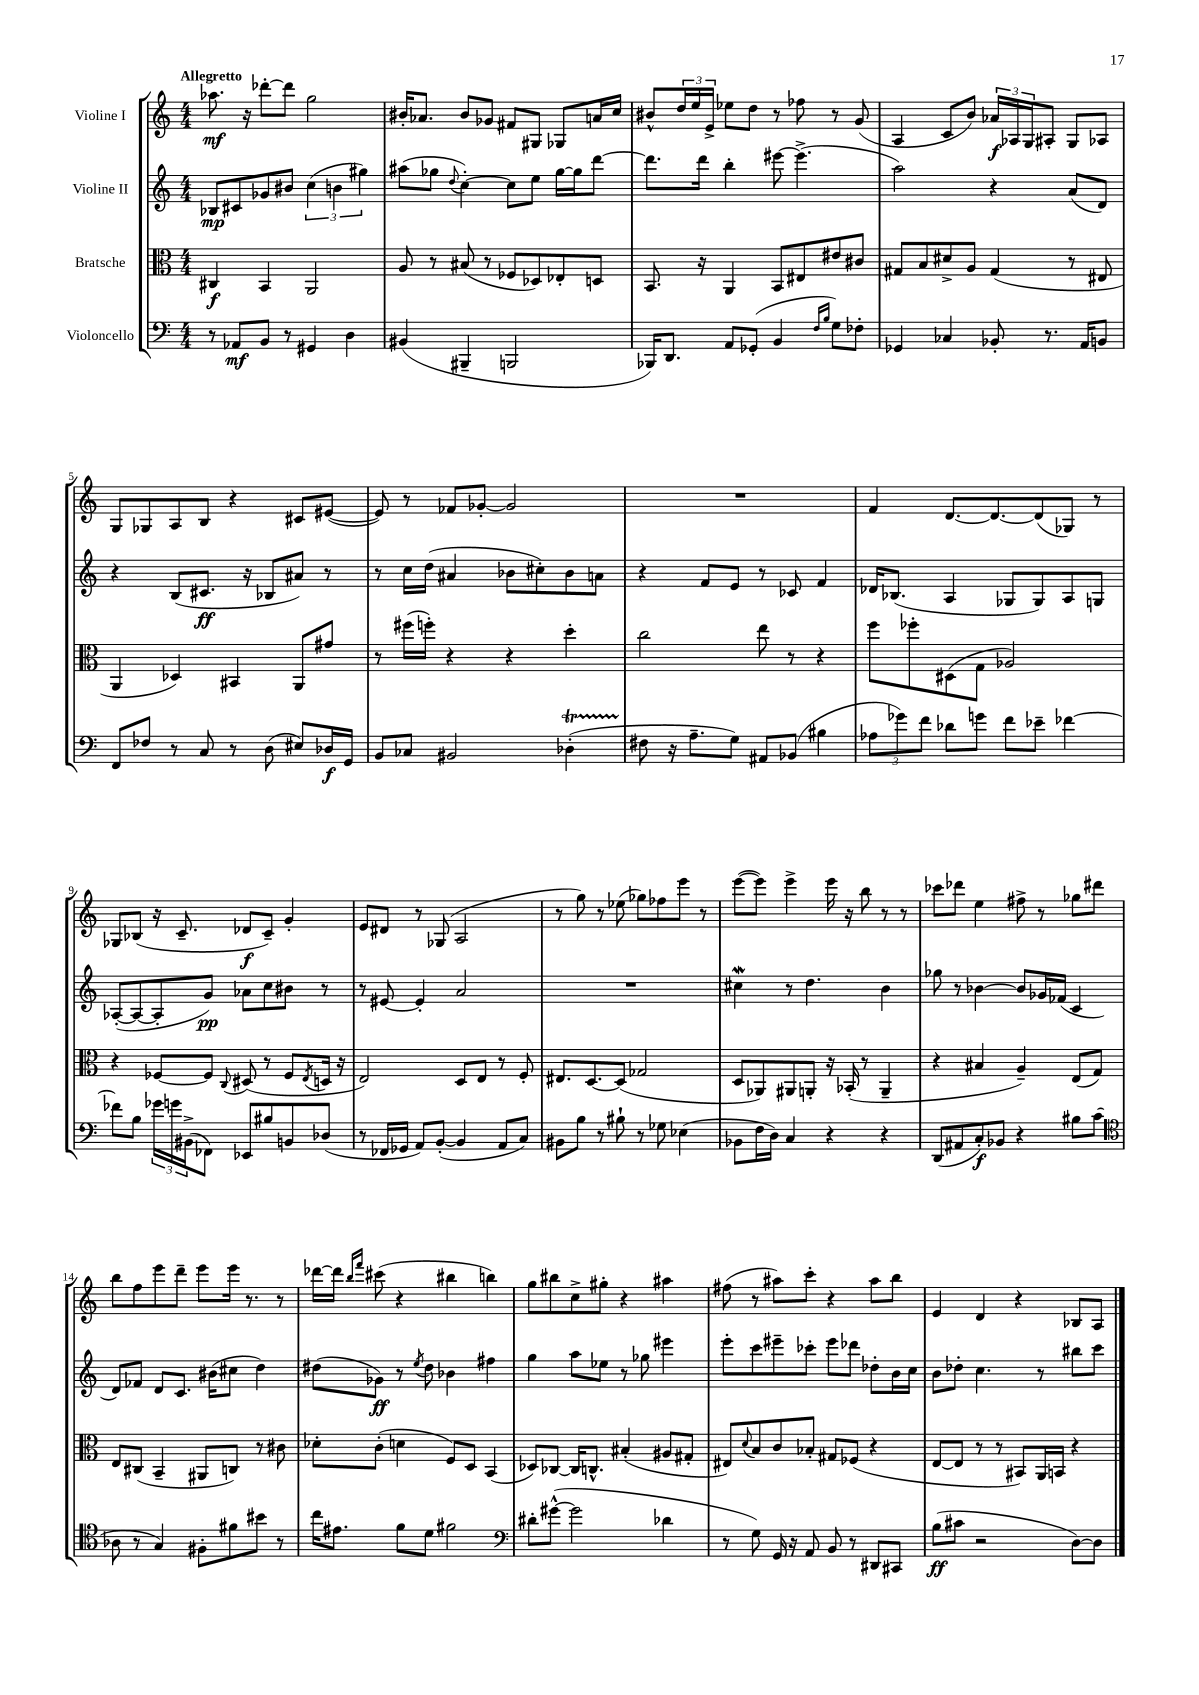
<<
\new StaffGroup <<
\new Staff = "s0" \with { instrumentName = "Violine I" } {
    \clef treble \key c \major \numericTimeSignature \time 4/4 \tempo "Allegretto"
    aes''8.\mf r16 des'''8~-. des'''8 g''2 |
    bis'16-. aes'8. bis'8 ges'8 fis'8 gis8 ges8 a'16 c''16 |
    bis'8-^ \tuplet 3/2 { d''16 e''16 e'16-> } ees''8 d''8 r8 fes''8 r8 g'8( |
    a4 c'8 b'8) \tuplet 3/2 { aes'16\f aes16 g16 } ais8-. g8 aes8 |
    g8 ges8 a8 b8 r4 cis'8 eis'8~( |
    eis'8) r8 fes'8 ges'8~-. ges'2 |
    R1 |
    f'4 d'8.~ d'8.~ d'8( ges8) r8 |
    ges8 bes8( r16 c'8.-- des'8\f c'8--) g'4-. |
    e'8 dis'8 r8 ges8( a2 |
    r8 g''8) r8 ees''8( ges''8) fes''8 e'''8 r8 |
    e'''8~( e'''8) e'''4-> e'''16 r16 b''8 r8 r8 |
    ces'''8 des'''8 e''4 fis''8-> r8 ges''8 dis'''8 |
    b''8 f''8 e'''8 d'''8-- e'''8 e'''16 r8. r8 |
    des'''16~ des'''16 \grace { b''16 f'''16 } cis'''8( r4 bis''4 b''4) |
    g''8 bis''8 c''8-> gis''8-. r4 ais''4 |
    fis''8( r8 ais''8) c'''8-. r4 ais''8 b''8 |
    e'4 d'4 r4 bes8 a8 \bar "|." |
}
\new Staff = "s1" \with { instrumentName = "Violine II" } {
    \clef treble \key c \major \numericTimeSignature \time 4/4
    bes8\mp cis'8 ges'8 bis'8 \tuplet 3/2 { c''4( b'4 gis''4) } |
    ais''8( ges''8 \appoggiatura { d''8 } c''4~-.) c''8 e''8 ges''16~ ges''16 d'''8~ |
    d'''8. d'''16 b''4-. eis'''8~ eis'''4.->( |
    a''2) r4 a'8( d'8) |
    r4 b8( cis'8.\ff r16 bes8 ais'8) r8 |
    r8 c''16 d''16( ais'4 bes'8 cis''8-.) bes'8 a'8 |
    r4 f'8 e'8 r8 ces'8 f'4 |
    des'16 bes8.( a4 ges8 ges8) a8 g8 |
    aes8~-.( aes8~ aes8-. g'8\pp) aes'8 c''8 bis'8 r8 |
    r8 eis'8~ eis'4-. a'2 |
    R1 |
    cis''4\mordent r8 d''4. b'4 |
    ges''8 r8 bes'4~ bes'8 ges'16 fes'16( c'4 |
    d'8) fes'8 d'8 c'8. bis'16( cis''8 d''4) |
    dis''8( ges'8\ff) r8 \acciaccatura { e''8 } dis''8 bes'4 fis''4 |
    g''4 a''8 ees''8 r8 ges''8 eis'''4 |
    e'''8-. c'''8 eis'''8-- ces'''8-. eis'''8 des'''8 des''8-. b'16 c''16 |
    b'8 des''8-. c''4. r8 bis''8 c'''8 \bar "|." |
}
\new Staff = "s2" \with { instrumentName = "Bratsche" } {
    \clef alto \key c \major \numericTimeSignature \time 4/4
    cis4\f b,4 a,2 |
    a8 r8 bis8( r8 fes8 des8) ees8-. d8 |
    b,8. r16 a,4 b,8 eis8 eis'8 cis'8 |
    gis8 b8 dis'8-> a8 gis4( r8 eis8 |
    a,4 des4) bis,4 a,8 gis'8 |
    r8 fis''16( f''16-.) r4 r4 d''4-. |
    c''2 e''8 r8 r4 |
    f''8 fes''8-. dis8( g8 aes2) |
    r4 fes8~ fes8 \appoggiatura { c8 } dis8( r8 fes8 \acciaccatura { e8 } d16 r16 |
    e2) d8 e8 r8 f8-. |
    eis8. d8.~ d8( ges2 |
    d8 aes,8) ais,8 a,8-. r16 bes,16-.( r8 a,4-- |
    r4 bis4 a4--) e8( g8) |
    e8 cis8( b,4-- ais,8 c8) r8 cis'8 |
    des'8-. c'8-.( d'4 f8) d8 b,4( |
    des8) ces8~ ces16 c8.-^ bis4-.( ais8 gis8-. |
    eis8) \appoggiatura { d'8 } b8 c'8 bes8-. gis8 fes8( r4 |
    e8~ e8 r8 r8 bis,8) a,16 b,16 r4 \bar "|." |
}
\new Staff = "s3" \with { instrumentName = "Violoncello" } {
    \clef bass \key c \major \numericTimeSignature \time 4/4
    r8 aes,8\mf b,8 r8 gis,4 d4 |
    bis,4( bis,,4-- b,,2 |
    bes,,16) d,8. a,8 ges,8-.( b,4 \grace { f16 b16 } g8) fes8-. |
    ges,4 ces4 bes,8-. r8. a,16 b,8 |
    f,8 fes8 r8 c8 r8 d8( eis8) des16\f g,16 |
    b,8 ces8 bis,2 des4-.\startTrillSpan( |
    fis8\stopTrillSpan r16 a8.-- g8) ais,8 bes,8( bis4 |
    \tuplet 3/2 { aes8 ges'8) f'8 } des'8 g'8 f'8 ees'8-- fes'4~ |
    fes'8 b8 \tuplet 3/2 { ges'16 g'16 bis,16->( } fes,8) ees,8 bis8 b,8 des8( |
    r8 fes,16 ges,16 a,8) b,8~-.( b,4 a,8 c8) |
    bis,8 b8 r8 bis8-! r8 ges8 ees4( |
    bes,8 f16 d16) c4 r4 r4 |
    d,8( ais,8 c8-.\f) bes,8 r4 bis8 c'8( |
    \clef tenor aes8 r8 g4) fis8-. fis'8 bis'8 r8 |
    c''16 eis'8. f'8 d'8 fis'2 |
    \clef bass dis'8-. gis'8~-^( gis'2 des'4 |
    r8 g8) g,16 r16 a,8 b,8 r8 dis,8 cis,8 |
    b8\ff( cis'8 r2 d8~) d8 \bar "|." |
}
>>
>>
